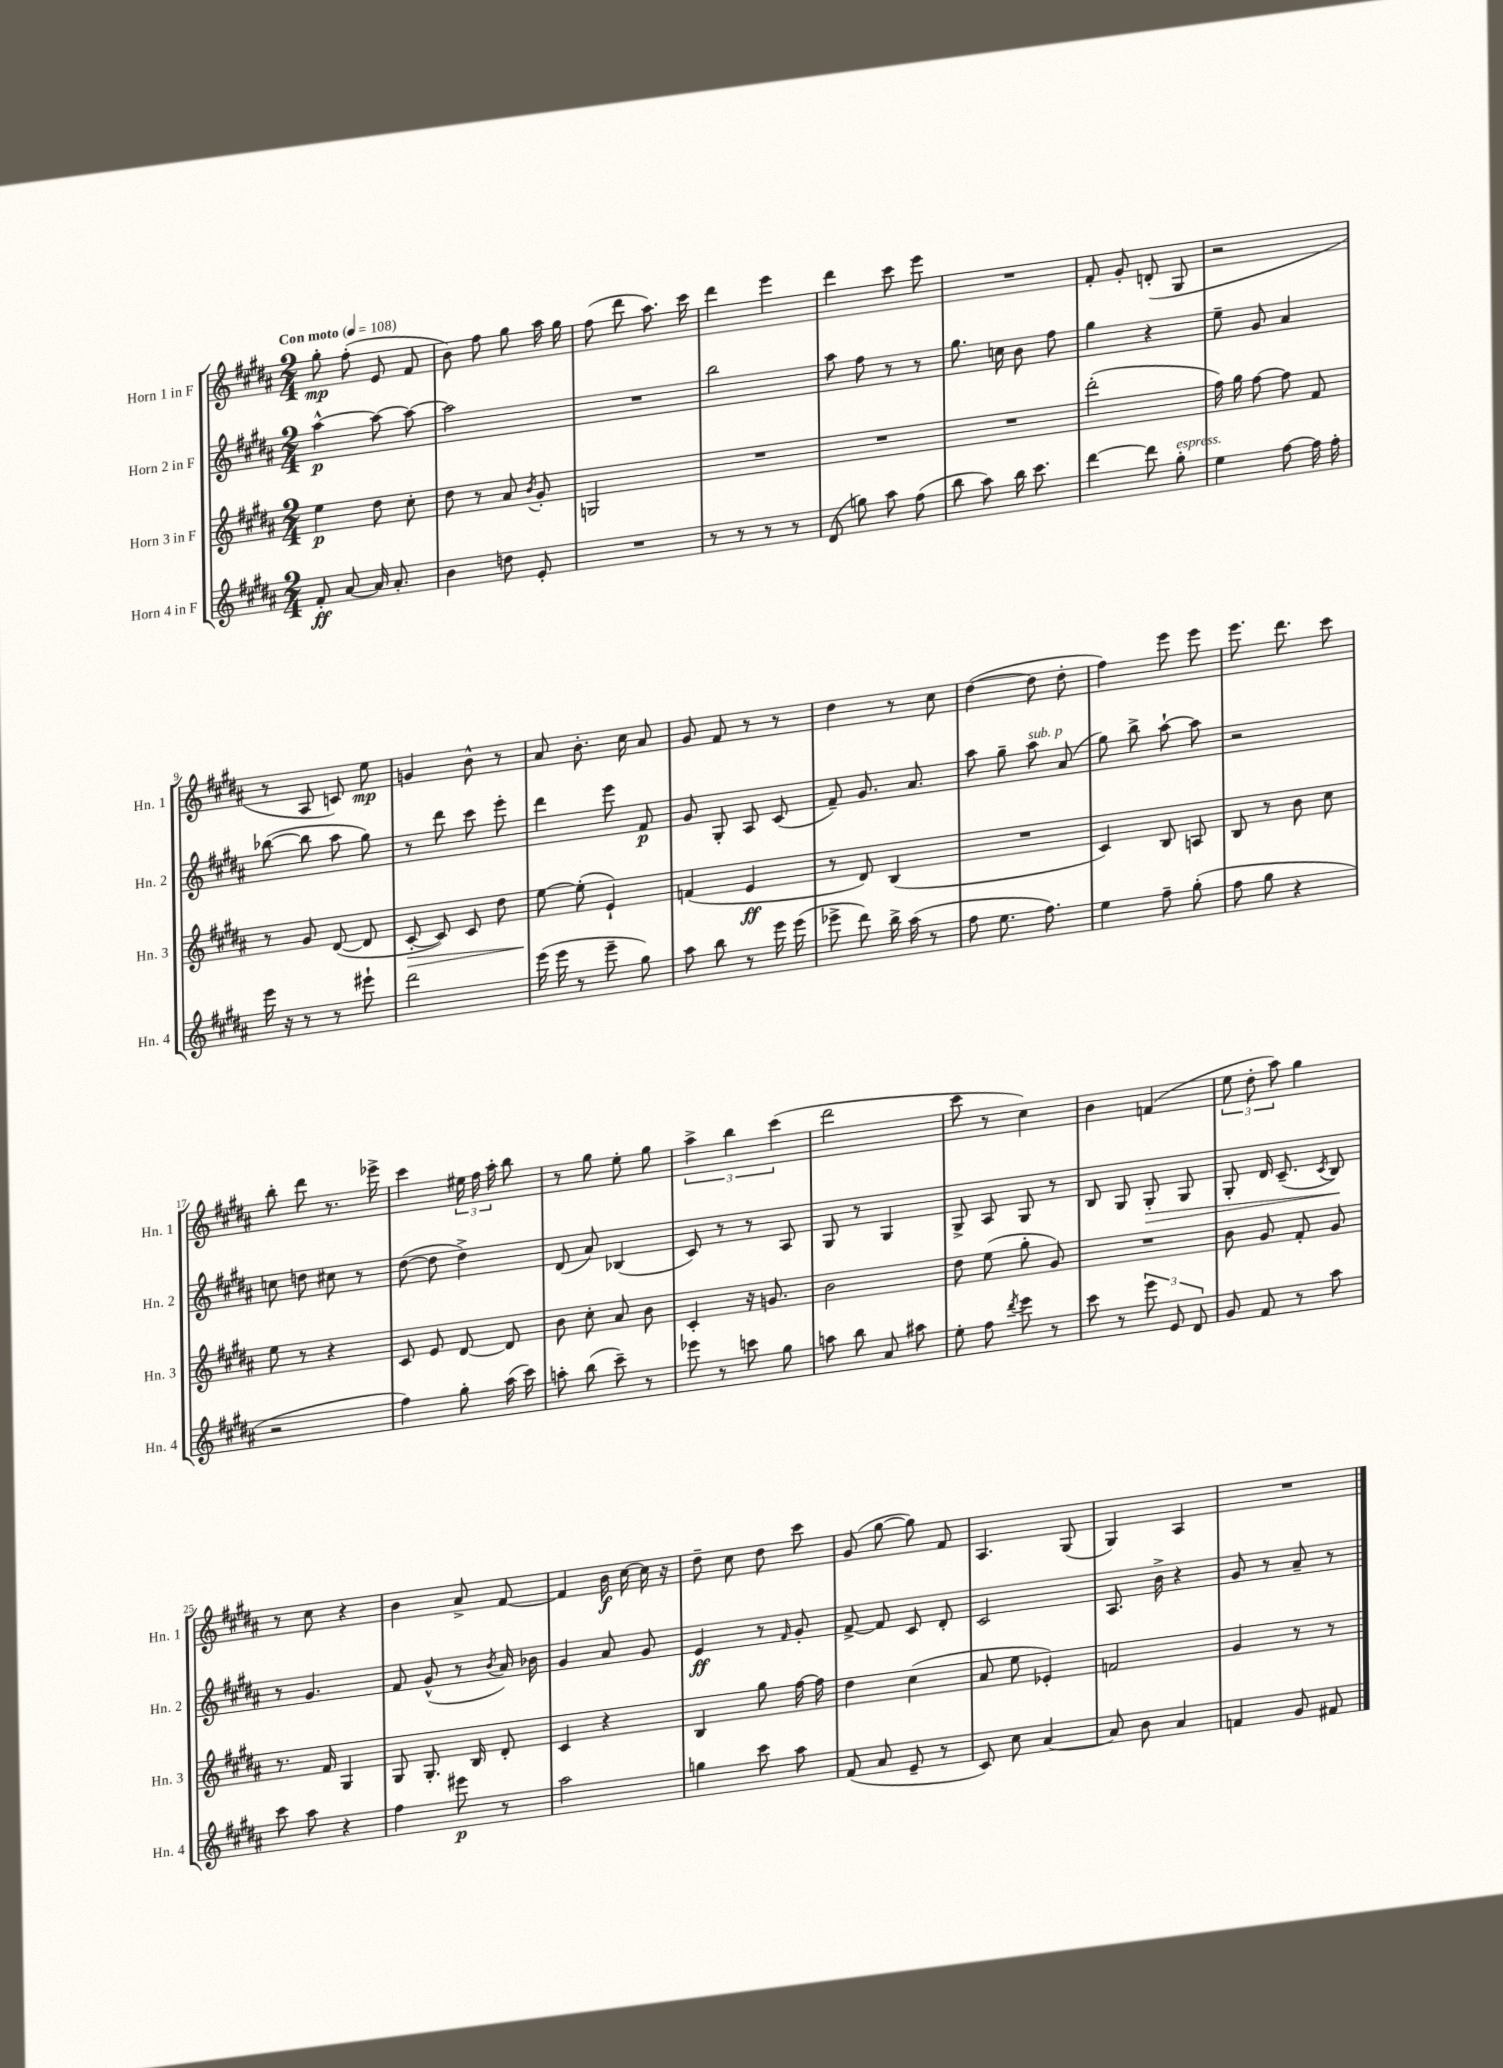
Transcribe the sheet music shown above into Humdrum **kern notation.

**kern	**dynam	**kern	**dynam	**kern	**dynam	**kern	**dynam
*part4	*part4	*part3	*part3	*part2	*part2	*part1	*part1
*staff4	*staff4	*staff3	*staff3	*staff2	*staff2	*staff1	*staff1
*I"Horn 4 in F	*	*I"Horn 3 in F	*	*I"Horn 2 in F	*	*I"Horn 1 in F	*
*I'Hn. 4	*	*I'Hn. 3	*	*I'Hn. 2	*	*I'Hn. 1	*
*clefG2	*	*clefG2	*	*clefG2	*	*clefG2	*
*k[f#c#g#d#a#]	*	*k[f#c#g#d#a#]	*	*k[f#c#g#d#a#]	*	*k[f#c#g#d#a#]	*
*M2/4	*	*M2/4	*	*M2/4	*	*M2/4	*
*MM108	*	*MM108	*	*MM108	*	*MM108	*
=1	=1	=1	=1	=1	=1	=1	=1
!	!	!	!	!	!	!LO:TX:a:B:t=Con moto	!
8f#'/	ff	4ee\	p	[4aa#^^\	p	8gg#'\	mp
[8a#/	.	.	.	.	.	(8ff#'\	.
16a#/]	.	8dd#\	.	8aa#\_	.	8e/	.
8.a#'/	.	.	.	.	.	.	.
.	.	8cc#'\	.	8aa#\_	.	8f#/	.
=2	=2	=2	=2	=2	=2	=2	=2
4b\	.	8dd#\	.	2aa#\]	.	8b\)	.
.	.	8r	.	.	.	8ff#\	.
8ddn\	.	8a#/	.	.	.	8gg#\	.
.	.	8qb/	.	.	.	.	.
8e'/	.	8g#'/	.	.	.	16aa#\	.
.	.	.	.	.	.	16gg#\	.
=3	=3	=3	=3	=3	=3	=3	=3
2r	.	2Gn/	.	2r	.	(8ff#\	.
.	.	.	.	.	.	8ddd#\	.
.	.	.	.	.	.	8.aa#\)	.
.	.	.	.	.	.	16ccc#\	.
=4	=4	=4	=4	=4	=4	=4	=4
8r	.	2r	.	2bb\	.	4ddd#\	.
8r	.	.	.	.	.	.	.
8r	.	.	.	.	.	4eee\	.
8r	.	.	.	.	.	.	.
=5	=5	=5	=5	=5	=5	=5	=5
(8d#/	.	2r	.	8aa#\	.	4ddd#\	.
8ggn\)	.	.	.	8ff#\	.	.	.
8aa#\	.	.	.	8r	.	8ccc#\	.
(8ff#\	.	.	.	8r	.	8eee\	.
=6	=6	=6	=6	=6	=6	=6	=6
8bb\	.	2r	.	8.gg#\	.	2r	.
8aa#\)	.	.	.	.	.	.	.
.	.	.	.	16ccn\	.	.	.
16bb\	.	.	.	8b\	.	.	.
8.ccc#\	.	.	.	.	.	.	.
.	.	.	.	8ff#\	.	.	.
=7	=7	=7	=7	=7	=7	=7	=7
[4ddd#\	.	(2ddd#'\	.	4gg#\	.	8f#'/	.
.	.	.	.	.	.	8g#'/	.
8ddd#\]	.	.	.	4r	.	(8dn'/	.
!LO:TX:a:i:t=espress.	!	!	!	!	!	!	!
8gg#'\	.	.	.	.	.	8G#/	.
=8	=8	=8	=8	=8	=8	=8	=8
4ee\	.	16ff#\)	.	8ee~\	.	2r	.
.	.	16gg#\	.	.	.	.	.
.	.	[8ff#\	.	8g#/	.	.	.
[8ff#\	.	8ff#\]	.	4a#/	.	.	.
16ff#\]	.	8f#/	.	.	.	.	.
16ff#'\	.	.	.	.	.	.	.
!!LO:LB:g=z
=9	=9	=9	=9	=9	=9	=9	=9
16eee\	.	8r	.	([8bb-X\	.	8r	.
16r	.	.	.	.	.	.	.
8r	.	8g#/	.	8bb-\]	.	8A#/	.
8r	.	([8d#/	.	8aa#\	.	8cn/)	.
8eee#X`\	.	8d#/]	.	8gg#\)	.	8ee\	mp
=10	=10	=10	=10	=10	=10	=10	=10
!	!	!	!LO:HP:b	!	!	!	!
2ddd#\	.	[8c#'/	>	8r	.	4gn/	.
.	.	8c#/])	.	8ddd#\	.	.	.
.	.	8c#/	.	8ccc#\	.	8b^^\	.
.	.	8dd#\	.	8eee'\	.	8r	.
=11	=11	=11	=11	=11	=11	=11	=11
(16eee\	.	[8ee\	.	4ddd#\	.	8a#/	.
16eee\	.	.	.	.	.	.	.
8r	.	(8ee'\]	]	.	.	8.b'\	.
8eee~\	.	4e`/)	.	8eee\	.	.	.
.	.	.	.	.	.	16cc#\	.
8gg#\)	.	.	.	8f#/	p	8a#/	.
=12	=12	=12	=12	=12	=12	=12	=12
8aa#\	.	(4fn/	.	8g#/	.	8g#/	.
8bb\	.	.	.	8G#'/	.	8f#/	.
8r	.	4e/	ff	8A#/	.	8r	.
16eee\	.	.	.	(8c#/	.	8r	.
(16eee\	.	.	.	.	.	.	.
=13	=13	=13	=13	=13	=13	=13	=13
8eee-X^\	.	8r	.	8f#~/)	.	4dd#\	.
8ddd#\)	.	8d#/)	.	8.g#/	.	.	.
16bb^\	.	(4B/	.	.	.	8r	.
(16aa#\	.	.	.	8.a#/	.	.	.
8r	.	.	.	.	.	8cc#\	.
=14	=14	=14	=14	=14	=14	=14	=14
8ff#\	.	2r	.	8aa#\	.	([4dd#\	.
8.ee\	.	.	.	8gg#~\	.	.	.
!	!	!	!	!LO:TX:a:i:t=sub. p	!	!	!
.	.	.	.	8aa#\	.	8dd#\]	.
8.ff#\)	.	.	.	.	.	.	.
.	.	.	.	(8a#/	.	8dd#'\	.
=15	=15	=15	=15	=15	=15	=15	=15
4ee\	.	4c#/)	.	8gg#\)	.	4ff#\)	.
.	.	.	.	8bb^\	.	.	.
8ff#~\	.	8B/	.	[8aa#`\	.	8eee\	.
(8gg#'\	.	8An/	.	8aa#\]	.	8eee\	.
=16	=16	=16	=16	=16	=16	=16	=16
8ff#\	.	8B/	.	2r	.	8.eee\	.
8gg#\	.	8r	.	.	.	.	.
.	.	.	.	.	.	8.ddd#\	.
4r	.	8b\	.	.	.	.	.
.	.	8cc#\	.	.	.	8ccc#\	.
!!LO:LB:g=z
=17	=17	=17	=17	=17	=17	=17	=17
2r	.	8ee\	.	8ccn\	.	8bb'\	.
.	.	8r	.	8ddn\	.	8ddd#\	.
.	.	4r	.	8cc#X\	.	8.r	.
.	.	.	.	8r	.	.	.
.	.	.	.	.	.	16eee-X^\	.
=18	=18	=18	=18	=18	=18	=18	=18
4ff#\)	.	8c#/	.	([8dd#\	.	4ccc#\	.
.	.	8e/	.	8dd#\]	.	.	.
8gg#'\	.	[8d#/	.	4dd#^\)	.	24ee#X\	.
.	.	.	.	.	.	24ff#\	.
.	.	.	.	.	.	24aa#'\	.
(16aa#\	.	8d#/]	.	.	.	8bb\	.
16ccc#\)	.	.	.	.	.	.	.
=19	=19	=19	=19	=19	=19	=19	=19
8aan'\	.	8b\	.	(8d#/	.	8r	.
(8bb\	.	8cc#'\	.	8a#/)	.	8gg#\	.
8ccc#~\)	.	8a#/	.	(4B-X/	.	8ee'\	.
8r	.	8b\	.	.	.	8gg#\	.
=20	=20	=20	=20	=20	=20	=20	=20
8eee-X\	.	4c#'/	.	8c#/)	.	6aa#^\	.
8r	.	.	.	8r	.	.	.
.	.	.	.	.	.	6bb\	.
8cccn\	.	16r	.	8r	.	.	.
.	.	8.gn/	.	.	.	.	.
.	.	.	.	.	.	(6ccc#\	.
8gg#\	.	.	.	8A#/	.	.	.
=21	=21	=21	=21	=21	=21	=21	=21
8aan\	.	2b\	.	8G#/	.	2ddd#\	.
8bb\	.	.	.	8r	.	.	.
8a#/	.	.	.	4G#/	.	.	.
8aa#X\	.	.	.	.	.	.	.
=22	=22	=22	=22	=22	=22	=22	=22
8ee'\	.	8dd#\	.	8G#^/	.	8ccc#\	.
8ff#\	.	(8ee\	.	8A#/	.	8r	.
8qddd#/	.	.	.	.	.	.	.
8eee\	.	8gg#'\	.	8G#/	.	4cc#\)	.
8r	.	8g#/)	.	8r	.	.	.
=23	=23	=23	=23	=23	=23	=23	=23
8ccc#\	.	2r	.	8B/	.	4b\	.
8r	.	.	.	8G#/	.	.	.
!	!	!	!	!	!LO:HP:b	!	!
12eee\	.	.	.	8G#'/	>	(4fn/	.
12e/	.	.	.	.	.	.	.
.	.	.	.	8G#/	.	.	.
12d#/	.	.	.	.	.	.	.
=24	=24	=24	=24	=24	=24	=24	=24
8g#/	.	8b\	.	8G#'/	.	12ee\	.
.	.	.	.	.	.	12dd#'\	.
8f#/	.	8g#/	.	16d#/	.	.	.
.	.	.	.	.	.	12aa#\)	.
.	.	.	.	(8.c#~/	.	.	.
8r	.	8f#'/	.	.	.	4gg#\	.
.	.	.	.	8qc#/	.	.	.
8aa#\	.	8g#/	.	8B/)	.	.	.
.	.	.	.	.	]	.	.
!!LO:LB:g=z
=25	=25	=25	=25	=25	=25	=25	=25
8ccc#\	.	8.r	.	8r	.	8r	.
8aa#\	.	.	.	4.g#/	.	8cc#\	.
.	.	16f#/	.	.	.	.	.
4r	.	4G#/	.	.	.	4r	.
=26	=26	=26	=26	=26	=26	=26	=26
4ff#\	.	8G#/	.	8f#/	.	4b\	.
.	.	8.G#'/	.	(8g#^^/	.	.	.
8eee#X\	p	.	.	8r	.	8a#^/	.
.	.	16B/	.	.	.	.	.
.	.	.	.	8qb/	.	.	.
8r	.	8d#'/	.	16a#/)	.	[8f#/	.
.	.	.	.	16b-X\	.	.	.
=27	=27	=27	=27	=27	=27	=27	=27
2aa#\	.	4c#/	.	4g#/	.	4f#/]	.
.	.	4r	.	8a#/	.	16b\	f
.	.	.	.	.	.	[16cc#\	.
.	.	.	.	8g#/	.	16cc#\]	.
.	.	.	.	.	.	16r	.
=28	=28	=28	=28	=28	=28	=28	=28
4ggn\	.	4B/	.	4e/	ff	8dd#~\	.
.	.	.	.	.	.	8cc#\	.
8ccc#\	.	8gg#\	.	8r	.	8dd#\	.
.	.	.	.	16qqf#/	.	.	.
8aa#\	.	[16ff#\	.	8g#'/	.	8ccc#\	.
.	.	16ff#\]	.	.	.	.	.
=29	=29	=29	=29	=29	=29	=29	=29
(8f#/	.	4dd#\	.	[8f#^/	.	(8g#/	.
8a#/	.	.	.	8f#/]	.	[8gg#\	.
8e~/	.	(4cc#\	.	8c#/	.	8gg#\])	.
8r	.	.	.	8d#'/	.	8f#/	.
=30	=30	=30	=30	=30	=30	=30	=30
8c#/)	.	8a#/	.	2c#/	.	4.A#/	.
8cc#\	.	8ee\	.	.	.	.	.
[4a#/	.	4e-X'/)	.	.	.	.	.
.	.	.	.	.	.	(8G#/	.
=31	=31	=31	=31	=31	=31	=31	=31
8a#/]	.	2fn/	.	8.A#/	.	4G#/)	.
8b\	.	.	.	.	.	.	.
.	.	.	.	16b^\	.	.	.
4a#/	.	.	.	4r	.	4A#/	.
=32	=32	=32	=32	=32	=32	=32	=32
4fn/	.	4g#/	.	8g#/	.	2r	.
.	.	.	.	8r	.	.	.
8g#/	.	8r	.	8a#~/	.	.	.
8f#X/	.	8r	.	8r	.	.	.
==	==	==	==	==	==	==	==
*-	*-	*-	*-	*-	*-	*-	*-
